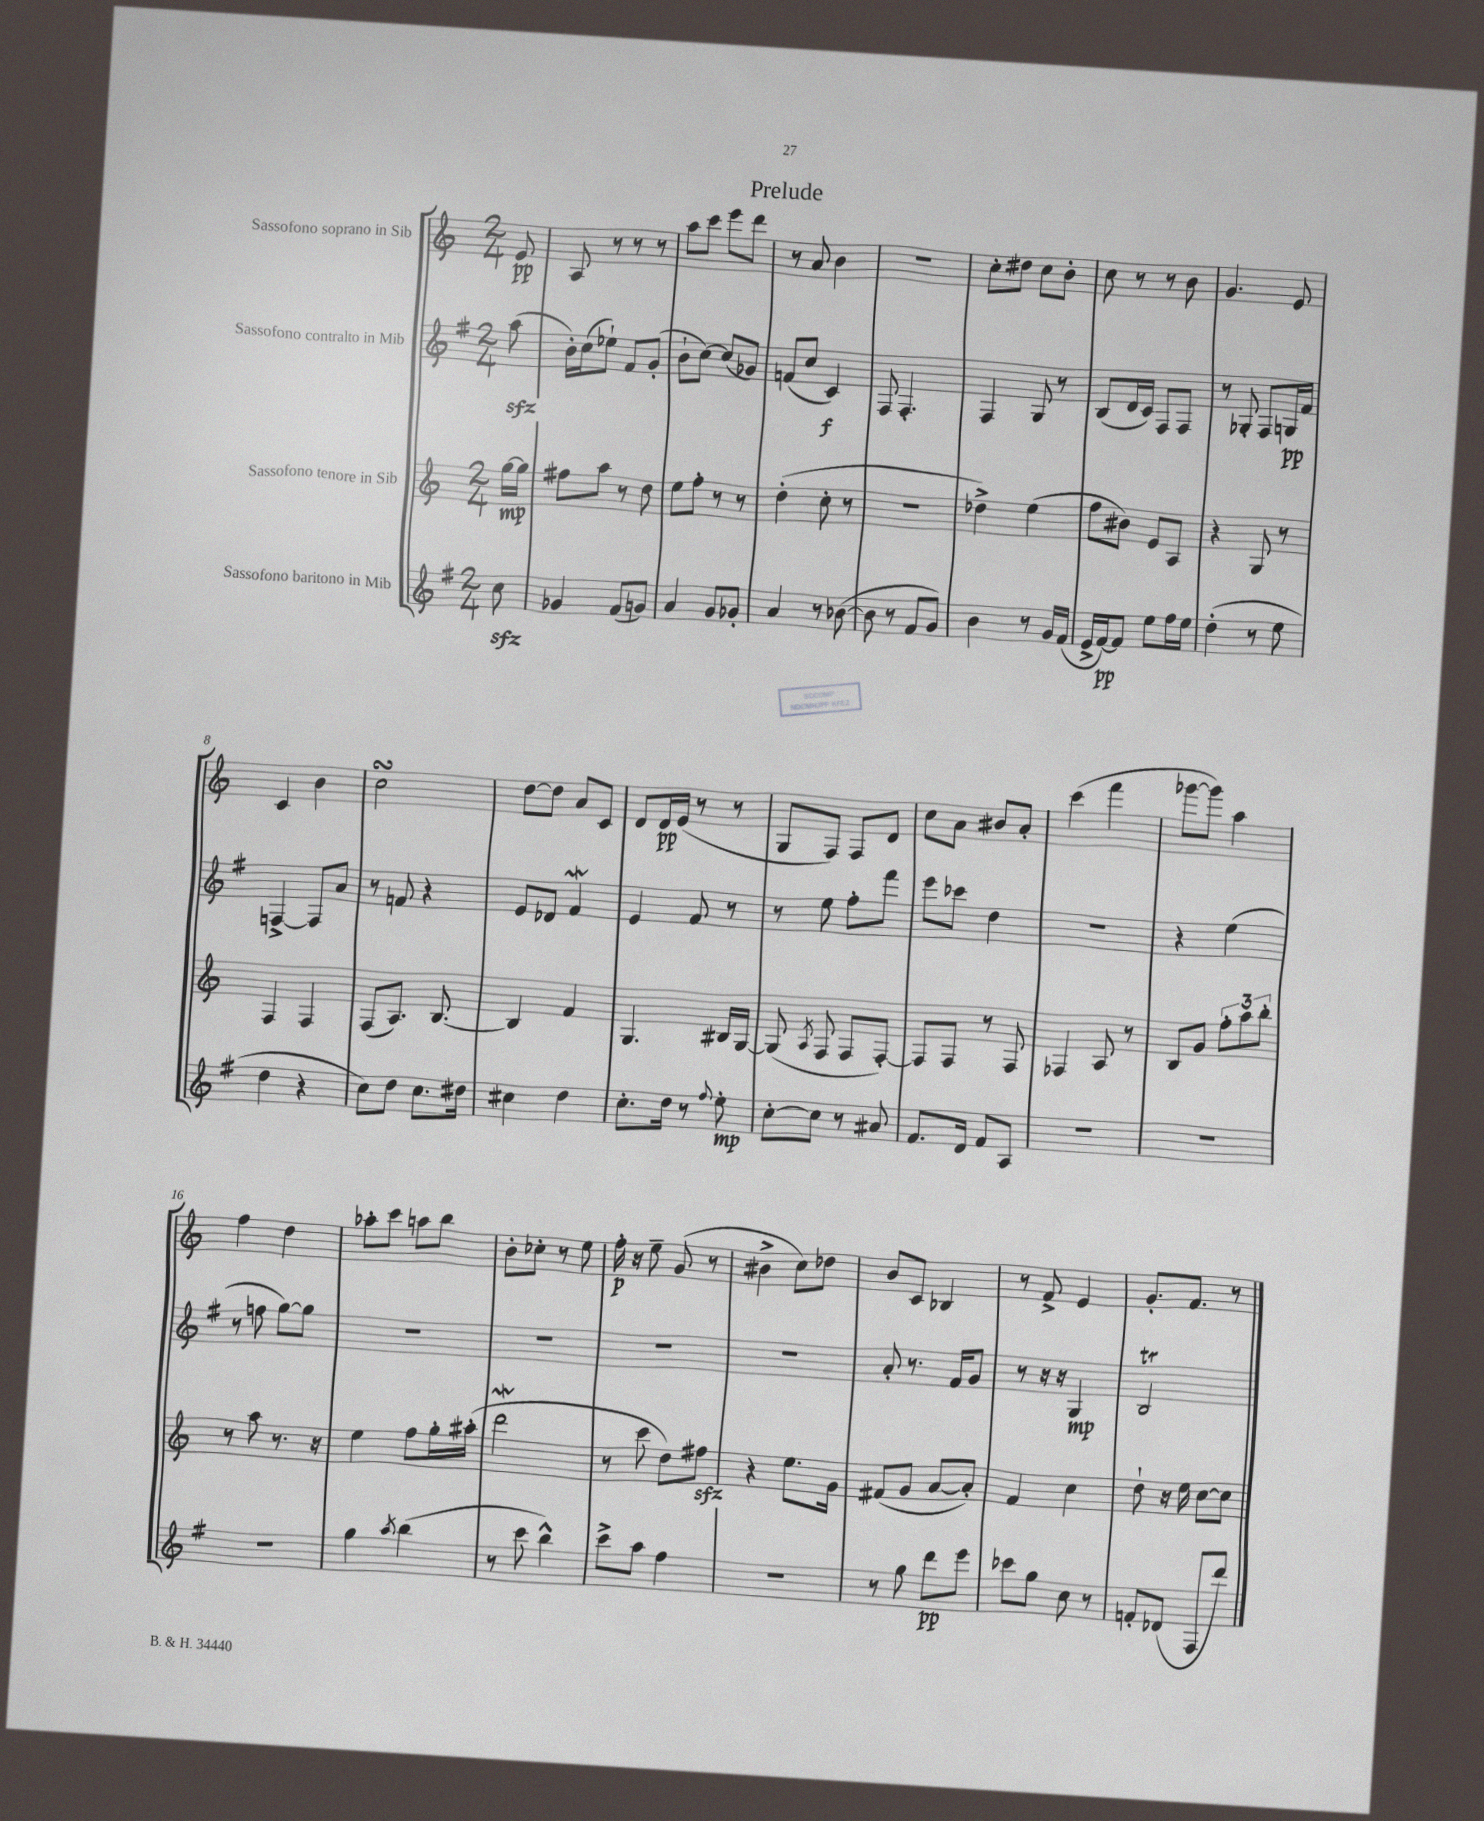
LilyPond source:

\header { title = "Prelude" }
<<
\new StaffGroup <<
\new Staff = "s0" \with { instrumentName = "Sassofono soprano in Sib" } {
    \clef treble \key c \major \numericTimeSignature \time 2/4 \partial 8
    \autoBeamOff e'8\pp |
    a8 r8 r8 r8 |
    a''8[ c'''8] e'''8[ d'''8] |
    r8 a'8 b'4 |
    r2 |
    c''8[-. dis''8] c''8[ b'8]-. |
    c''8 r8 r8 b'8 |
    g'4. e'8 |
    c'4 b'4 |
    c''2\turn |
    d''8[~ d''8] a'8[ c'8] |
    d'8[ d'16\pp e'16]( r8 r8 |
    g8[ f8]) f8[ d'8] |
    c''8[ a'8] bis'8[ a'8]-. |
    c'''4( f'''4 |
    ges'''8[~ ges'''8]) a''4 |
    f''4 d''4 |
    aes''8[-. c'''8] a''8[ b''8] |
    b'8[-. ces''8]-. r8 e''8 |
    f''16-.\p r16 e''8-- g'8( r8 |
    bis'4-> c''8[) des''8] |
    b'8[ c'8] bes4 |
    r8 f'8-> e'4 |
    g'8.[-. f'8.] r8 \bar "|." |
}
\new Staff = "s1" \with { instrumentName = "Sassofono contralto in Mib" } {
    \clef treble \key g \major \numericTimeSignature \time 2/4 \partial 8
    \autoBeamOff a''8\sfz( |
    b'16[-.) c''16( ees''8]-!) fis'8[ g'8]-.( |
    b'8[-! c''8]~) c''8[( ges'8]) |
    f'8[( c''8] c'4\f) |
    fis8 fis4.-. |
    fis4 g8 r8 |
    b8[( d'16 c'16]) fis8[ fis8] |
    r8 ges8-. fis8[ g16\pp fis'16] |
    f4~-> f8[ a'8] |
    r8 f'8 r4 |
    e'8[ des'8] fis'4\mordent |
    e'4 fis'8 r8 |
    r8 e''8 fis''8[-. fis'''8] |
    e'''8[ ces'''8] d''4 |
    r2 |
    r4 e''4( |
    r8 f''8 g''8[~) g''8] |
    R2 |
    R2 |
    R2 |
    R2 |
    a'8-. r8. fis'16[ g'8] |
    r8 r16 r16 g4\mp |
    b2\trill \bar "|." |
}
\new Staff = "s2" \with { instrumentName = "Sassofono tenore in Sib" } {
    \clef treble \key c \major \numericTimeSignature \time 2/4 \partial 8
    \autoBeamOff g''16[~\mp g''16] |
    fis''8[ a''8] r8 d''8 |
    e''8[ f''8]-. r8 r8 |
    d''4-.( c''8-. r8 |
    R2 |
    des''4->) e''4( |
    f''8[ bis'8]) e'8[ a8] |
    r4 g8 r8 |
    f4 f4 |
    f8[( a8.]) b8.~ |
    b4 f'4 |
    g4. bis16[ g16]~ |
    g8( \acciaccatura { a8 } f8 f8[ f8]~-.) |
    f8[ f8] r8 f8 |
    fes4 a8 r8 |
    b8[ g'8] \tuplet 3/2 { f''8[-. a''8 b''8]-. } |
    r8 a''8 r8. r16 |
    e''4 f''8[ g''16-. ais''16]-.( |
    d'''2\mordent |
    r8 c'''8 d''8[) fis''8]\sfz |
    r4 e''8.[ g'16] |
    fis'8[( g'8] a'8[~ a'8]-.) |
    f'4 c''4 |
    d''8-! r16 e''16 c''8[~ c''8] \bar "|." |
}
\new Staff = "s3" \with { instrumentName = "Sassofono baritono in Mib" } {
    \clef treble \key g \major \numericTimeSignature \time 2/4 \partial 8
    \autoBeamOff c''8\sfz |
    ges'4 fis'8[( g'8]) |
    a'4 g'8[ ges'8]-. |
    a'4 r8 bes'8~( |
    bes'8 r8 fis'8[ g'8]) |
    b'4 r8 g'16[ fis'16]( |
    e'16[-> fis'16~\pp) fis'8] e''8[ fis''16 e''16] |
    d''4-.( r8 e''8 |
    d''4 r4 |
    c''8[) d''8] c''8.[ dis''16] |
    cis''4 d''4 |
    c''8.[-. d''16] r8 \appoggiatura { fis''8 } e''8-.\mp |
    c''8[~-. c''8] r8 ais'8 |
    fis'8.[ d'16] fis'8[ a8] |
    R2 |
    R2 |
    R2 |
    g''4 \acciaccatura { a''8 } b''4( |
    r8 c'''8 b''4-^) |
    c'''8[-> a''8] fis''4 |
    R2 |
    r8 g''8 d'''8[\pp e'''8] |
    ces'''8[ g''8] c''8 r8 |
    f'8[-. des'8]( fis8[ d'''8]) \bar "|." |
}
>>
>>
